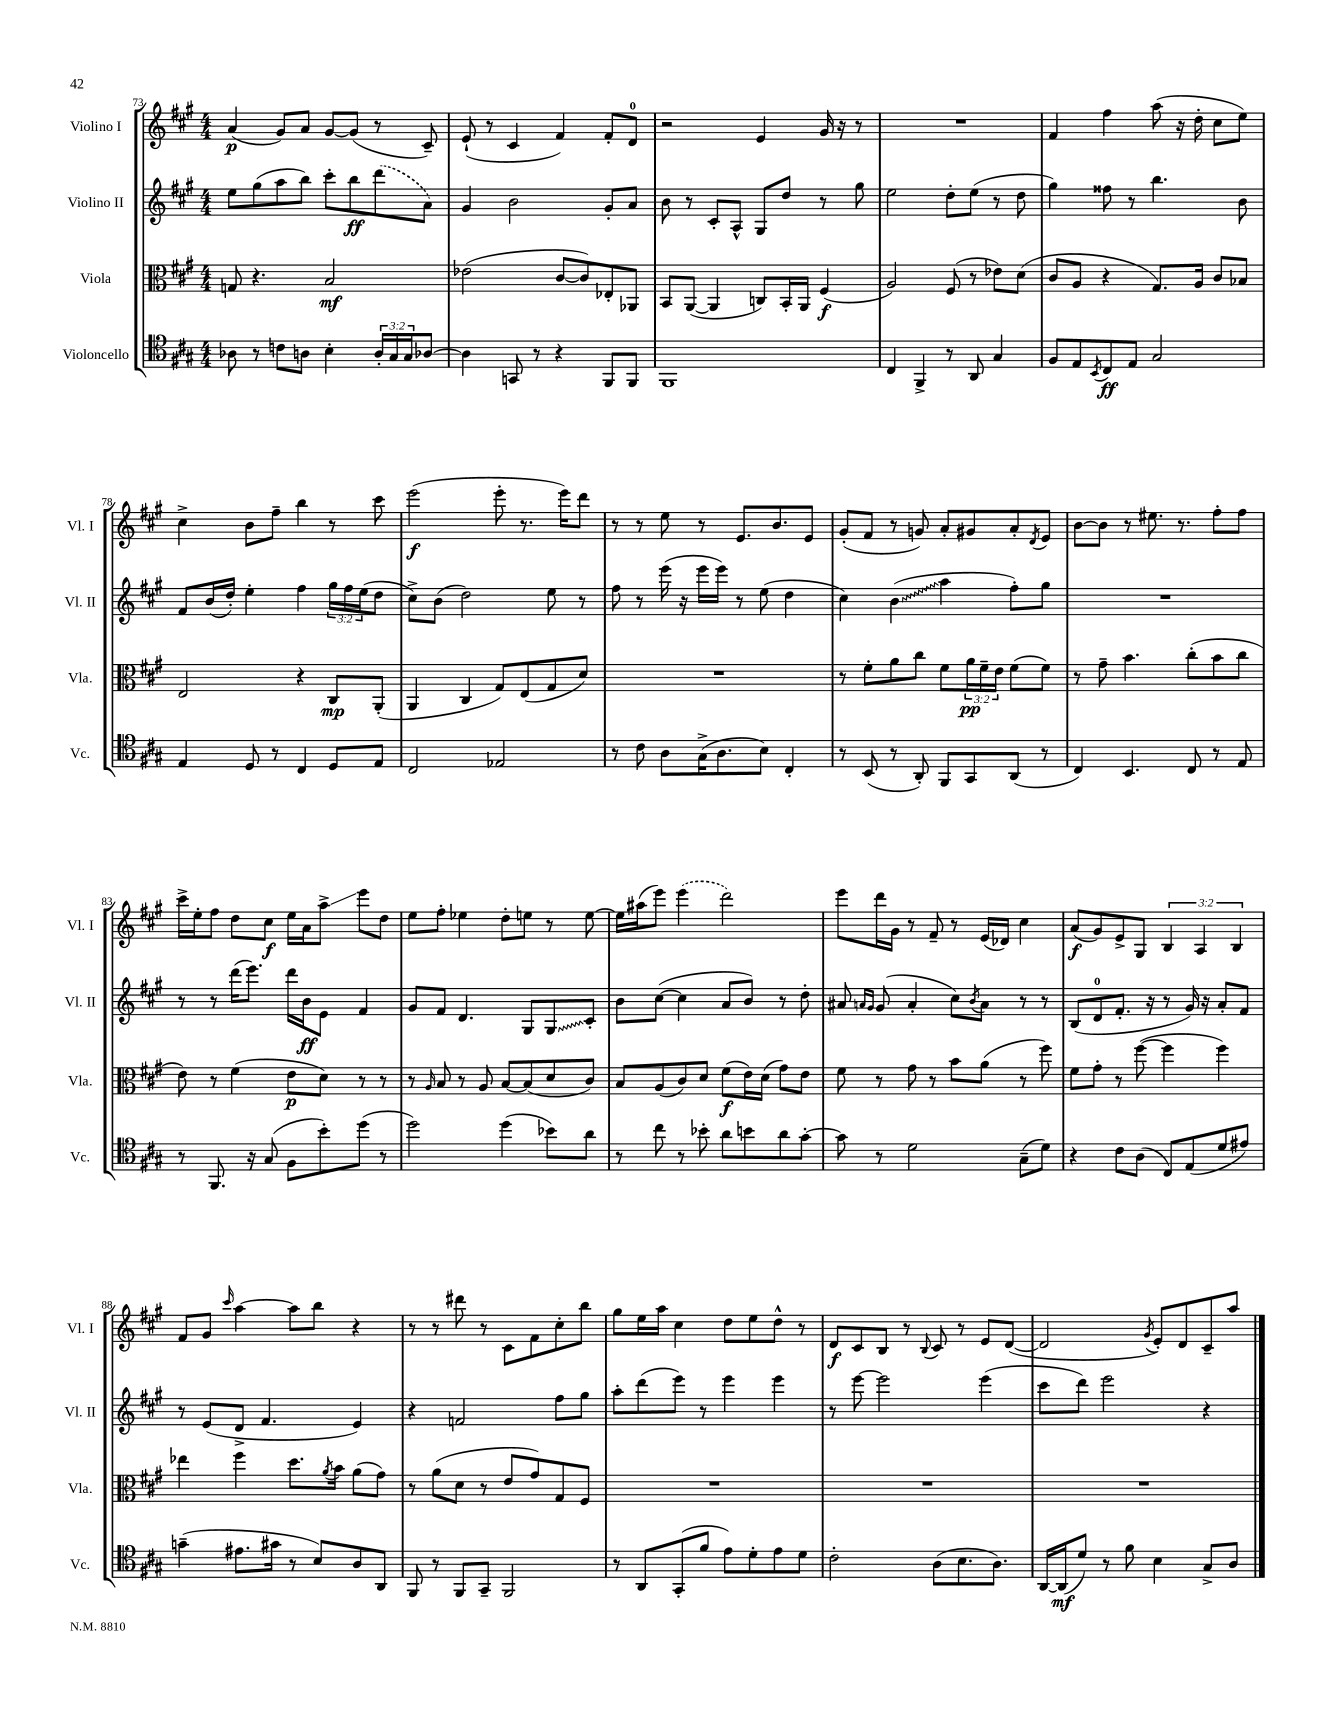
<<
\new StaffGroup <<
\new Staff = "s0" \with { instrumentName = "Violino I" shortInstrumentName = "Vl. I" } {
    \clef treble \key a \major \numericTimeSignature \time 4/4 \override Staff.TupletNumber.text = #tuplet-number::calc-fraction-text
    a'4\p( gis'8) a'8 gis'8~ gis'8( r8 cis'8--) |
    e'8-!( r8 cis'4 fis'4) fis'8-. d'8-0 |
    r2 e'4 gis'16 r16 r8 |
    R1 |
    fis'4 fis''4 a''8( r16 d''16-. cis''8 e''8) |
    cis''4-> b'8 fis''8-- b''4 r8 cis'''8 |
    e'''2\f( e'''8-. r8. e'''16) d'''8 |
    r8 r8 e''8 r8 e'8. b'8. e'8 |
    gis'8-.( fis'8 r8 g'8) a'8-. gis'8 a'8-. \acciaccatura { d'8 } e'8 |
    b'8~ b'8 r8 eis''8. r8. fis''8-. fis''8 |
    cis'''16-> e''16-. fis''8 d''8 cis''8\f e''16 a'16 a''8->\glissando e'''8 d''8 |
    e''8 fis''8-. ees''4 d''8-. e''8 r8 e''8~ |
    e''16 ais''16( e'''8) \once \slurDashed e'''4( d'''2) |
    e'''8 d'''16 gis'16 r8 fis'8-- r8 e'16( des'16) cis''4 |
    a'8\f( gis'8) e'8-> gis8 \tuplet 3/2 { b4 a4 b4 } |
    fis'8 gis'8 \grace { cis'''16 } a''4~ a''8 b''8 r4 |
    r8 r8 dis'''8 r8 cis'8 fis'8 cis''8-. b''8 |
    gis''8 e''16 a''16 cis''4 d''8 e''8 d''8-^ r8 |
    d'8\f cis'8 b8 r8 \appoggiatura { b8 } cis'8 r8 e'8 d'8~( |
    d'2 \acciaccatura { gis'8 } e'8-.) d'8 cis'8-- a''8 \bar "|." |
}
\new Staff = "s1" \with { instrumentName = "Violino II" shortInstrumentName = "Vl. II" } {
    \clef treble \key a \major \numericTimeSignature \time 4/4 \override Staff.TupletNumber.text = #tuplet-number::calc-fraction-text
    e''8 gis''8( a''8 b''8) cis'''8-. b''8\ff \once \slurDashed d'''8( a'8) |
    gis'4 b'2 gis'8-. a'8 |
    b'8 r8 cis'8-. a8-^ gis8 d''8 r8 gis''8 |
    e''2 d''8-. e''8( r8 d''8 |
    gis''4) fisis''8 r8 b''4. b'8 |
    fis'8 b'16( d''16-.) e''4-. fis''4 \tuplet 3/2 { gis''16 fis''16 e''16( } d''8 |
    cis''8->) b'8( d''2) e''8 r8 |
    fis''8 r8 e'''16( r16 e'''16 e'''16) r8 e''8( d''4 |
    cis''4) \once \override Glissando.style = #'zigzag b'4\glissando( a''4 fis''8-.) gis''8 |
    R1 |
    r8 r8 d'''16( e'''8.) d'''16 b'16\ff e'8 fis'4 |
    gis'8 fis'8 d'4. gis8 \once \override Glissando.style = #'zigzag gis8\glissando cis'8-. |
    b'8 cis''8~( cis''4 a'8 b'8) r8 d''8-. |
    ais'8 \grace { a'16 gis'16 } gis'8( a'4-. cis''8) \acciaccatura { b'8 } a'8 r8 r8 |
    b8( d'8-0 fis'8.-. r16 r8 gis'16) r16 a'8-. fis'8 |
    r8 e'8( d'8-> fis'4. e'4) |
    r4 f'2 fis''8 gis''8 |
    a''8-. d'''8( e'''8) r8 e'''4 e'''4 |
    r8 e'''8~ e'''2 e'''4( |
    cis'''8 d'''8) e'''2 r4 \bar "|." |
}
\new Staff = "s2" \with { instrumentName = "Viola" shortInstrumentName = "Vla." } {
    \clef alto \key a \major \numericTimeSignature \time 4/4 \override Staff.TupletNumber.text = #tuplet-number::calc-fraction-text
    g8 r4. b2\mf |
    ees'2( cis'8~ cis'8) ees8-. aes,8 |
    b,8 a,8~( a,4 c8) b,16-. a,16 fis4\f( |
    a2) fis8( r8 ees'8) d'8( |
    cis'8 a8 r4 gis8.) a16 cis'8 bes8 |
    e2 r4 cis8\mp a,8-.( |
    a,4 cis4 gis8) e8( gis8 d'8) |
    R1 |
    r8 fis'8-. a'8 cis''8 fis'8 \tuplet 3/2 { a'16\pp fis'16-- e'16 } fis'8( fis'8) |
    r8 gis'8-- b'4. cis''8-.( b'8 cis''8 |
    e'8) r8 fis'4( e'8\p d'8) r8 r8 |
    r8 \grace { a16 } b8 r8 a8 b8~ b8( d'8 cis'8) |
    b8 a8( cis'8) d'8 fis'8\f( e'16) d'16( gis'8) e'8 |
    fis'8 r8 gis'8 r8 b'8 a'8( r8 fis''8) |
    fis'8 gis'8-. r8 fis''8~( fis''4 fis''4) |
    ees''4 fis''4 d''8. \acciaccatura { a'8 } b'16 a'8( gis'8) |
    r8 a'8( d'8 r8 e'8 gis'8) gis8 fis8 |
    R1 |
    R1 |
    R1 \bar "|." |
}
\new Staff = "s3" \with { instrumentName = "Violoncello" shortInstrumentName = "Vc." } {
    \clef tenor \key a \major \numericTimeSignature \time 4/4 \override Staff.TupletNumber.text = #tuplet-number::calc-fraction-text
    aes8 r8 c'8 a8 b4-. \tuplet 3/2 { a16-. gis16 gis16 } aes8~ |
    aes4 g,8 r8 r4 fis,8 fis,8 |
    fis,1 |
    cis4 fis,4-> r8 a,8 gis4 |
    fis8 e8 \acciaccatura { b,8 } cis8\ff e8 gis2 |
    e4 d8 r8 cis4 d8 e8 |
    cis2 ees2 |
    r8 cis'8 a8 gis16->( a8. b8) cis4-. |
    r8 b,8( r8 a,8-.) fis,8 gis,8 a,8( r8 |
    cis4) b,4. cis8 r8 e8 |
    r8 fis,8. r16 gis8( fis8 b'8-.) d''8( r8 |
    d''2) d''4( bes'8) a'8 |
    r8 cis''8 r8 bes'8-. a'8 b'8 a'8 gis'8~-. |
    gis'8 r8 d'2 gis8--( d'8) |
    r4 cis'8 a8( cis8) e8( d'8 eis'8) |
    g'4--( eis'8. gis'16 r8 b8) a8 a,8 |
    fis,8 r8 fis,8 gis,8-- fis,2 |
    r8 a,8 gis,8-.( fis'8 e'8) d'8-. e'8 d'8 |
    cis'2-. a8( b8. a8.) |
    a,16~ a,16\mf( d'8) r8 fis'8 b4 gis8-> a8 \bar "|." |
}
>>
>>
\layout { \context { \Score currentBarNumber = #73 } }
